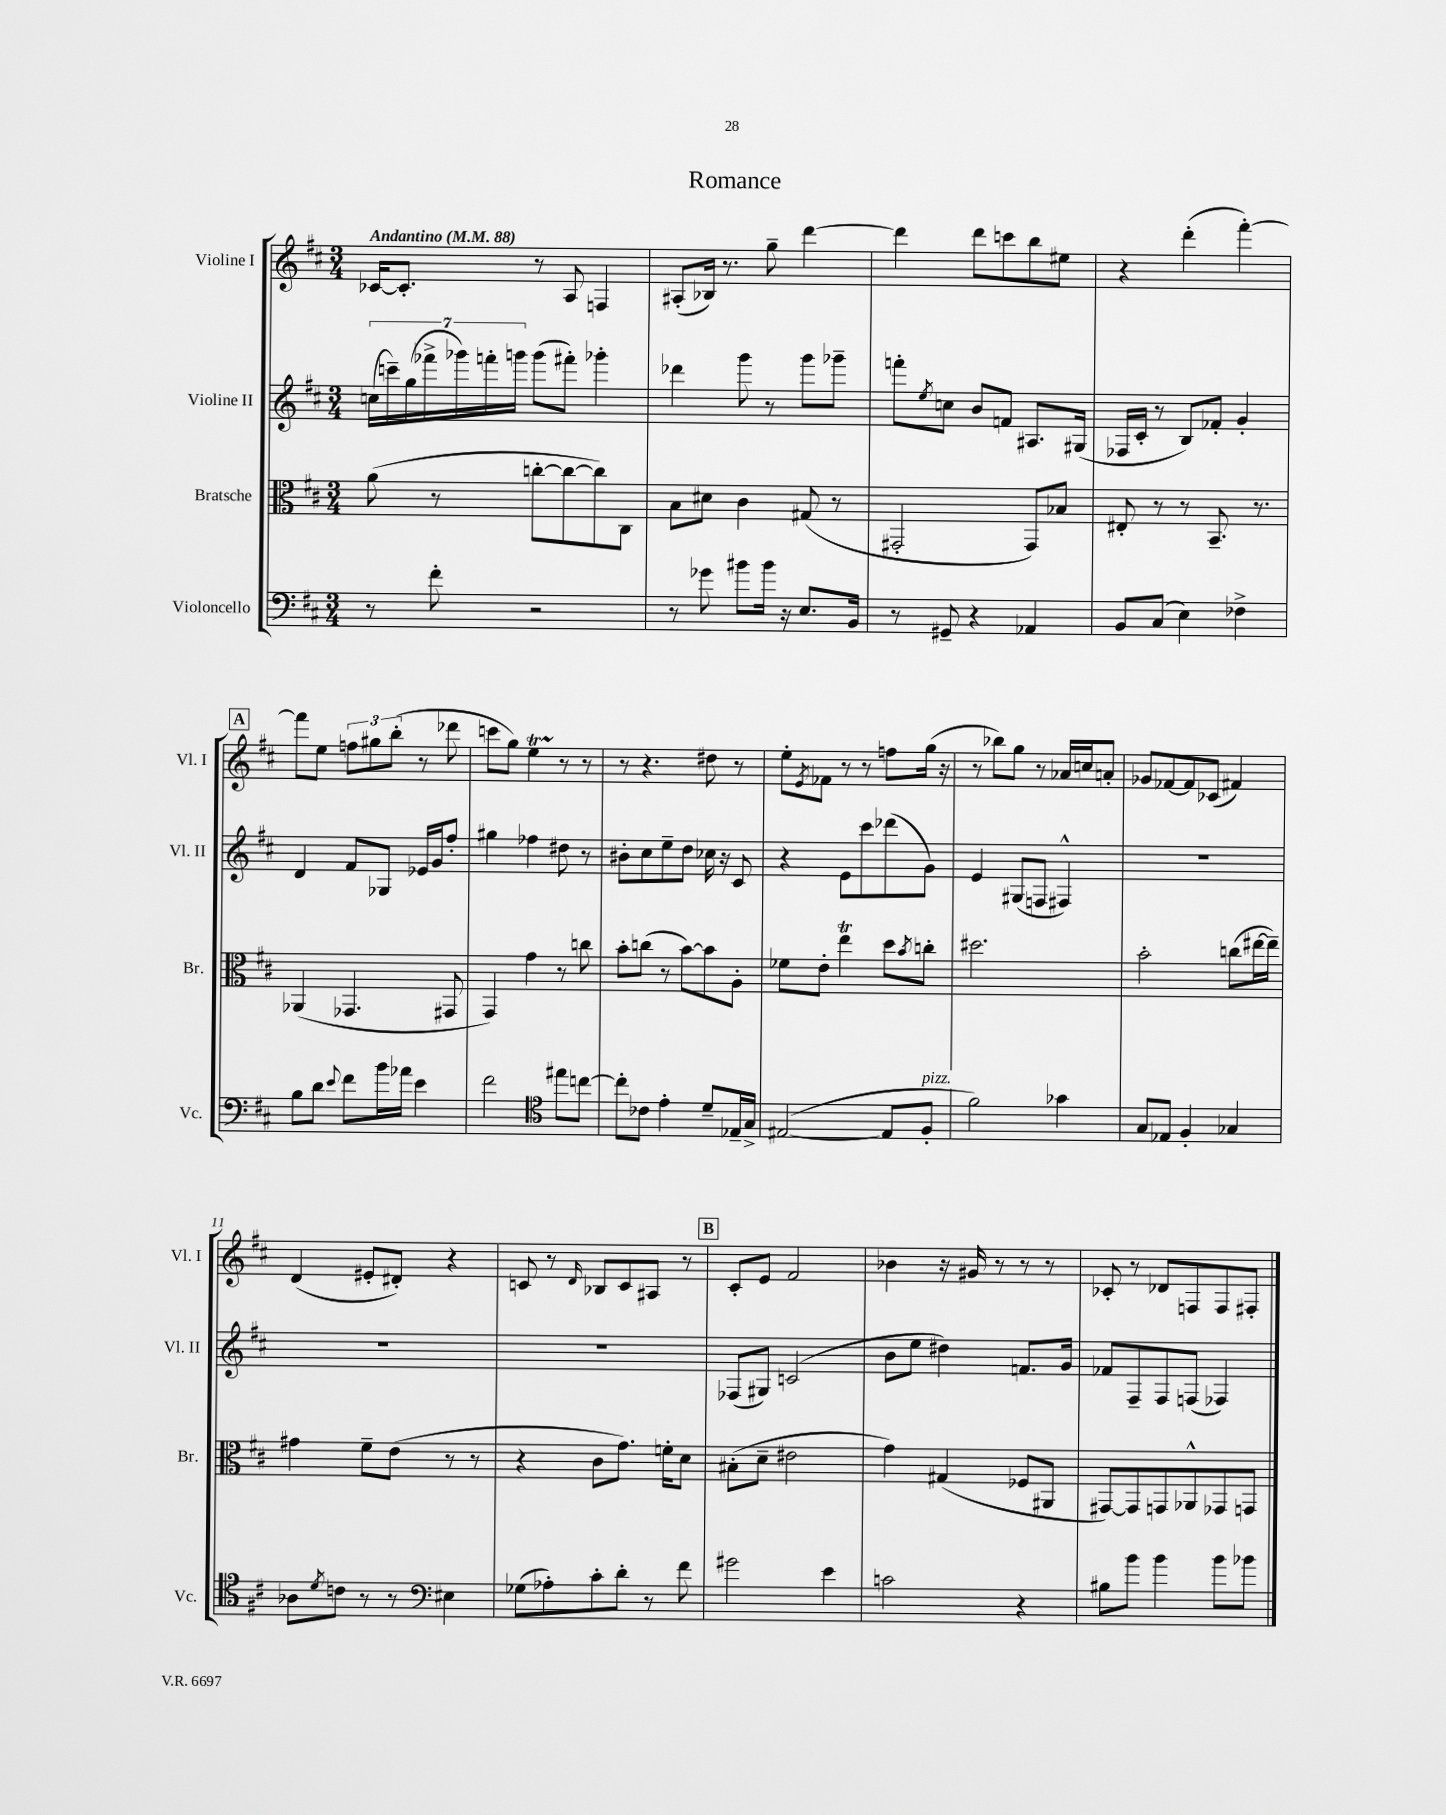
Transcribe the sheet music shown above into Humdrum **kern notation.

**kern	**kern	**kern	**kern
*staff4	*staff3	*staff2	*staff1
*clefF4	*clefC3	*clefG2	*clefG2
*k[f#c#]	*k[f#c#]	*k[f#c#]	*k[f#c#]
*M3/4	*M3/4	*M3/4	*M3/4
*MM88	*MM88	*MM88	*MM88
8r	(8a	(28cc	[16c-
.	.	28ccc~)	.
.	.	.	8.c-']
.	.	(28gg	.
.	.	28fff-^	.
8f#'	8r	.	.
.	.	28ggg-)	.
.	.	28fff'	.
.	.	28ggg	.
2r	[8cc'	(8ggg	8r
.	8cc_	8fff#')	8A
.	8cc])	4ggg-'	4F
.	8C#	.	.
=	=	=	=
8r	8B	4ddd-	(8A#'
8g-	8d#	.	16B-)
.	.	.	8.r
8b#	4c#	8ggg	.
16b#	.	8r	8gg~
16r	.	.	.
8.E	(8G#	8ggg	[4ddd
.	8r	8ggg-~	.
16BB	.	.	.
=	=	=	=
8r	2GG#'	8fff'	4ddd]
.	.	8qee	.
8GG#~	.	8cc	.
4r	.	8b	8ddd
.	.	8f	8ccc
4AA-	8GG#)	8.A#	8bb
.	8B-	.	8ee#
.	.	(16G#	.
=	=	=	=
8BB	8E#'	16F-	4r
.	.	16c#'	.
(8C#	8r	8r	.
4E)	8r	8B)	(4ddd'
.	8.BB~	8f-'	.
4F-^	.	4g'	[4fff#')
.	8.r	.	.
=	=	=	=
8B	(4AA-	4d	8fff#]
8d	.	.	8ee
8qqe	.	.	.
8f#	4.GG-	8f#	12ff
.	.	.	12gg#
16b	.	8G-	.
.	.	.	(12bb'
16a-	.	.	.
4e	.	16e-	8r
.	.	16g	.
.	8GG#	8ff#'	8ddd-
=	=	=	=
2f#	4GG)	4gg#	8ccc
.	.	.	8gg)
.	4g	4ff-	4ee
*clefC4	*	*	*
8ee#	8r	8dd#	8r
[8cc	8cc	8r	8r
=	=	=	=
8cc']	8b'	8b#'	8r
8c-	(8cc	8cc#	4.r
4e'	8r	8ee~	.
.	[8b)	8dd	.
8d~	8b]	16cc-	8dd#
.	.	16r	.
16E-~	8A'	8c#	8r
16G^	.	.	.
=	=	=	=
([2E#	8f-	4r	8ee'
.	.	.	8qe
.	8e'	.	8f-
.	4ee	8e	8r
.	.	8ccc#	8r
8E#]	8dd	(8ddd-	8ff
.	8qb	.	.
8F#'	8cc'	8g)	(16gg
.	.	.	16r
=	=	=	=
2f#)	2.dd#	4e	8r
.	.	.	8bb-)
.	.	(8G#	8gg
.	.	8F	8r
4g-	.	4F#^^)	16a-
.	.	.	16cc
.	.	.	8a'
=	=	=	=
8G	2b'	2.r	8g-
8E-	.	.	[8f-
4F#'	.	.	8f-]
.	.	.	(8c-
4G-	(8cc	.	4f#)
.	[16ee#	.	.
.	16ee#~])	.	.
=	=	=	=
8A-	4g#	2.r	(4d
8qd	.	.	.
8c	.	.	.
8r	8f#~	.	8e#'
8r	(8e	.	8d#')
*clefF4	*	*	*
4E#	8r	.	4r
.	8r	.	.
=	=	=	=
(8G-	4r	2.r	8c
8A-')	.	.	8r
.	.	.	16qqd
8c#'	8c#	.	8B-
8d'	8.g)	.	8c
8r	.	.	8A#
.	16f'	.	.
8f#	8d	.	8r
=	=	=	=
2g#	(8B#'	(8F-	8c#'
.	8d~	8G#)	8e
.	2e#	(2c	2f#
4e	.	.	.
=	=	=	=
2c	4g)	8b	4b-
.	.	8ee	.
.	(4G#	4dd#)	16r
.	.	.	16g#
.	.	.	8r
4r	8F-	8.f	8r
.	8AA#	.	8r
.	.	16g	.
=	=	=	=
8B#	[8GG#)	8f-	8c-'
8b	8GG#]	8F#~	8r
4b	8GG	8F#	8d-
.	8AA-^^	(8F	8F
8b	8GG-	4F-)	8F
8b-	8GG	.	8F#'
==	==	==	==
*-	*-	*-	*-
